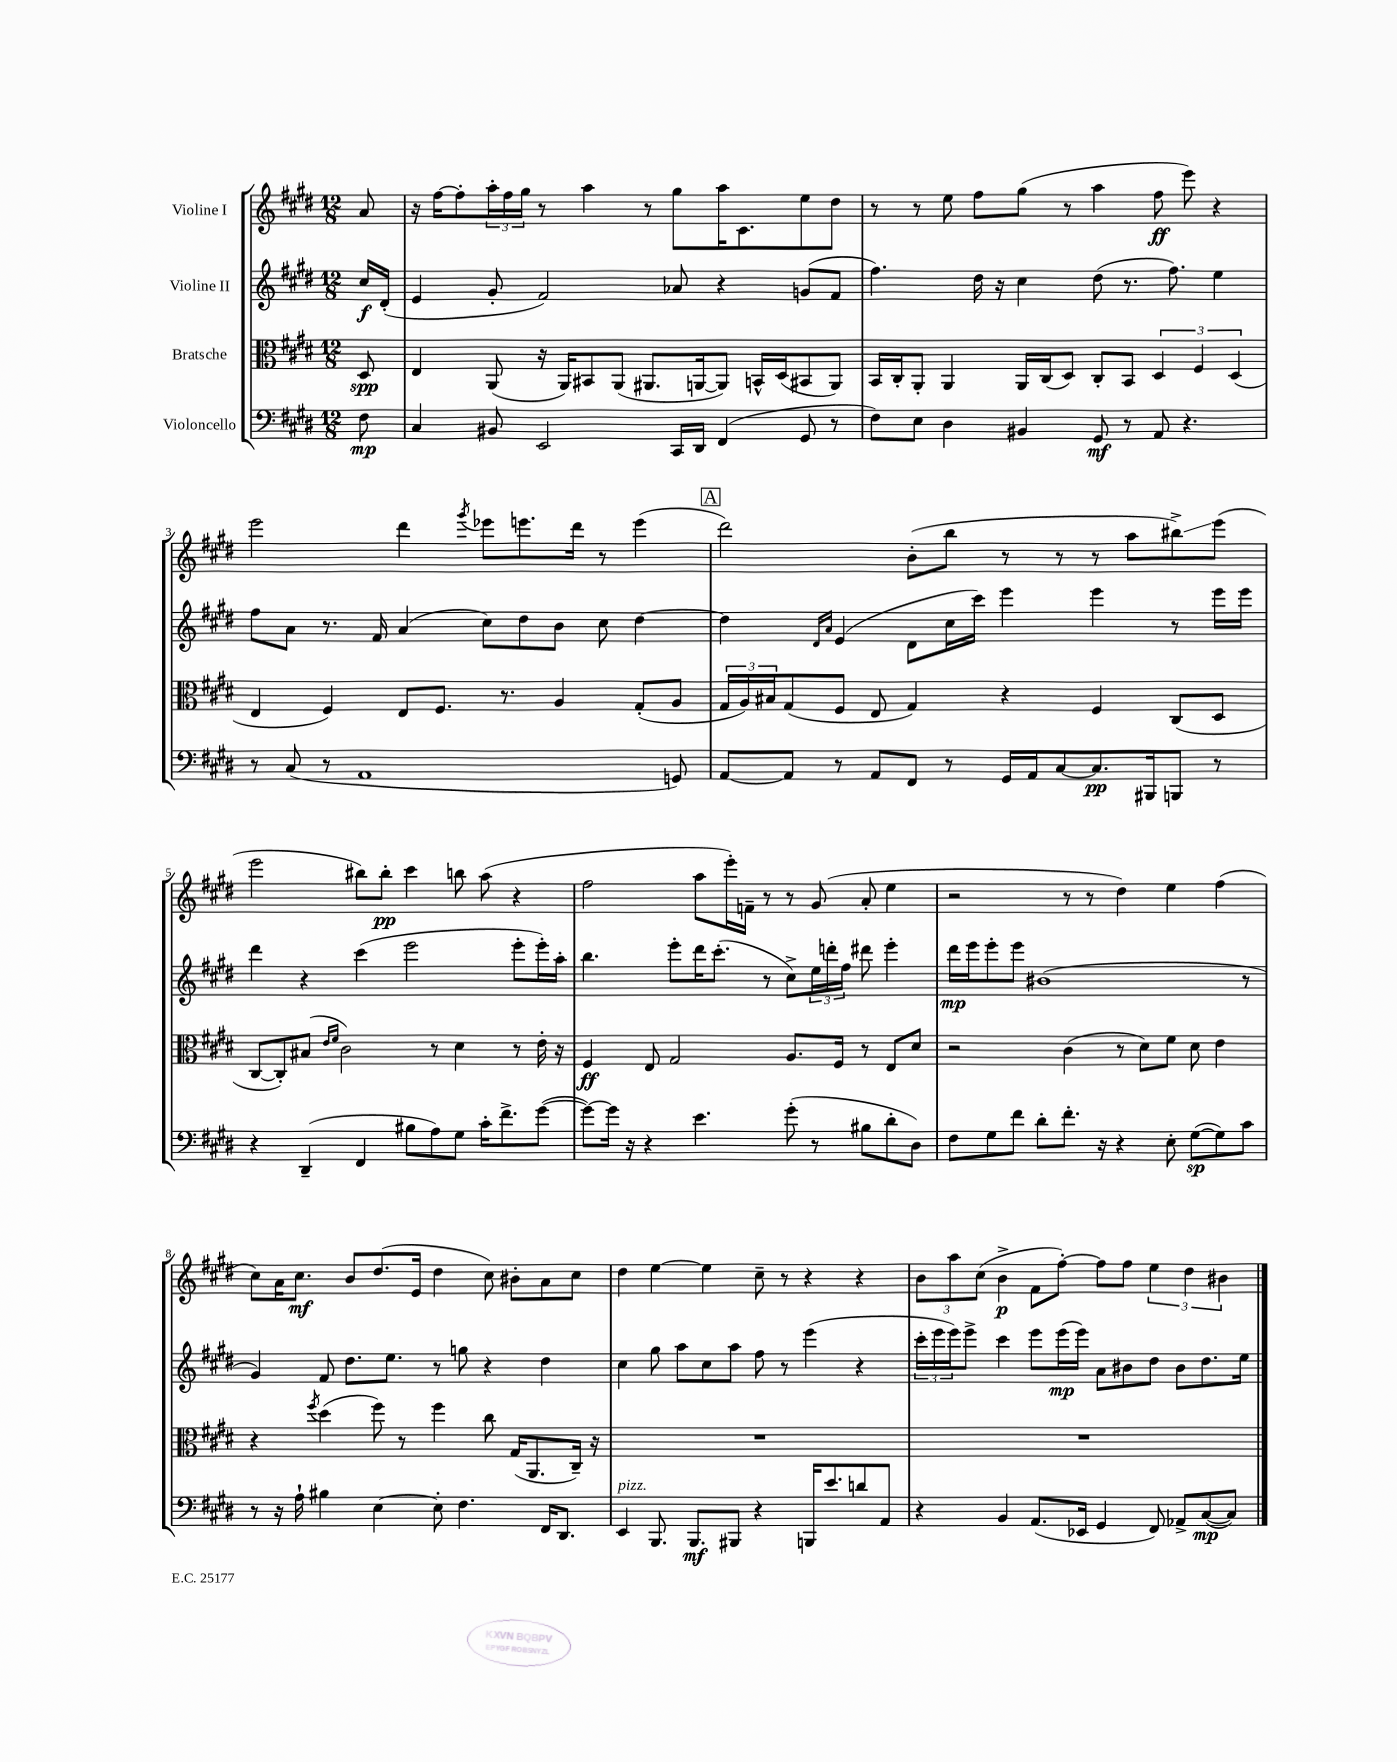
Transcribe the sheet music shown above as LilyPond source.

<<
\new StaffGroup <<
\new Staff = "s0" \with { instrumentName = "Violine I" } {
    \clef treble \key e \major \numericTimeSignature \time 12/8 \partial 8
    a'8 |
    r16 fis''16~ fis''8-. \tuplet 3/2 { a''16-. fis''16 gis''16 } r8 a''4 r8 gis''8 a''16 cis'8. e''8 dis''8 |
    r8 r8 e''8 fis''8 gis''8( r8 a''4 fis''8\ff e'''8) r4 |
    e'''2 dis'''4 \acciaccatura { gis'''8 } ees'''8 e'''8. dis'''16 r8 e'''4( |
    \mark \markup { \box "A" } dis'''2) b'8-.( b''8 r8 r8 r8 a''8 bis''8->\glissando) e'''8( |
    e'''2 bis''8) bis''8-.\pp cis'''4 b''8 a''8( r4 |
    fis''2 a''8 e'''16-.) f'16-- r8 r8 gis'8( a'8-. e''4 |
    r2 r8 r8 dis''4) e''4 fis''4( |
    cis''8) a'16 cis''8.\mf b'8 dis''8.( e'16 dis''4 cis''8) bis'8-. a'8 cis''8 |
    dis''4 e''4~ e''4 cis''8-- r8 r4 r4 |
    \tuplet 3/2 { b'8 a''8 cis''8( } b'4->\p fis'8 fis''8~-.) fis''8 fis''8 \tuplet 3/2 { e''4 dis''4 bis'4 } \bar "|." |
}
\new Staff = "s1" \with { instrumentName = "Violine II" } {
    \clef treble \key e \major \numericTimeSignature \time 12/8 \partial 8
    cis''16\f dis'16-.( |
    e'4 gis'8-. fis'2) aes'8 r4 g'8( fis'8 |
    fis''4.) dis''16 r16 cis''4 dis''8( r8. fis''8.) e''4 |
    fis''8 a'8 r8. fis'16 a'4( cis''8) dis''8 b'8 cis''8 dis''4~ |
    \mark \markup { \box "A" } dis''4 \grace { dis'16 a'16 } e'4( dis'8 cis''16 cis'''16) e'''4 e'''4 r8 e'''16 e'''16 |
    dis'''4 r4 cis'''4( e'''2 e'''8-. e'''16-.) a''16-. |
    b''4. e'''8-. dis'''16 cis'''8.-.( r8 cis''8->) \tuplet 3/2 { e''16 d'''16-. fis''16 } dis'''8 e'''4-. |
    dis'''16\mp e'''16 e'''8-. e'''8 bis'1( r8 |
    gis'4) fis'8 dis''8. e''8. r8 g''8 r4 dis''4 |
    cis''4 gis''8 a''8 cis''8 a''8 fis''8 r8 e'''4( r4 |
    \tuplet 3/2 { cis'''16-. e'''16 e'''16) } e'''8-> cis'''4 e'''8 e'''16\mp( e'''16) a'8 bis'8 dis''8 bis'8 dis''8. e''16 \bar "|." |
}
\new Staff = "s2" \with { instrumentName = "Bratsche" } {
    \clef alto \key e \major \numericTimeSignature \time 12/8 \partial 8
    dis8\spp |
    e4 a,8( r16 a,16) bis,8 a,8( ais,8. a,16~ a,8) b,16-^ dis16( bis,8 a,8) |
    b,16 cis16-. a,8-. a,4 a,16 cis16( dis8) cis8-. b,8 \tuplet 3/2 { dis4 fis4 dis4( } |
    e4 fis4) e8 fis8. r8. a4 gis8-.( a8 |
    \mark \markup { \box "A" } \tuplet 3/2 { gis16 a16) bis16 } gis8( fis8 e8 gis4) r4 fis4 cis8( dis8 |
    cis8~ cis8-.) bis8( \grace { e'16 fis'16 } cis'2) r8 dis'4 r8 e'16-. r16 |
    fis4\ff e8 gis2 a8. fis16 r8 e8 dis'8 |
    r2 cis'4( r8 dis'8) fis'8 dis'8 e'4 |
    r4 \acciaccatura { fis''8 } dis''4( fis''8) r8 fis''4 cis''8 gis16( a,8. cis16--) r16 |
    R1. |
    R1. \bar "|." |
}
\new Staff = "s3" \with { instrumentName = "Violoncello" } {
    \clef bass \key e \major \numericTimeSignature \time 12/8 \partial 8
    fis8\mp |
    cis4 bis,8 e,2 cis,16 dis,16 fis,4( gis,8 r8 |
    fis8) e8 dis4 bis,4 gis,8\mf r8 a,8 r4. |
    r8 cis8( r8 a,1 g,8) |
    \mark \markup { \box "A" } a,8~ a,8 r8 a,8 fis,8 r8 gis,16 a,16 cis8~ cis8.\pp bis,,16 b,,8 r8 |
    r4 dis,4--( fis,4 bis8 a8) gis8 cis'16-. fis'8.-> gis'8~( |
    gis'8~) gis'16 r16 r4 e'4. gis'8-.( r8 bis8 dis'8-. dis8) |
    fis8 gis8 fis'8 dis'8-. fis'8.-. r16 r4 e8-. gis8~\sp( gis8) cis'8 |
    r8 r16 a16-! bis4 e4~ e8-. fis4. fis,16 dis,8. |
    e,4^\markup { \italic "pizz." } b,,8. b,,8.\mf bis,,8 r4 b,,16 e'8. d'8 a,8 |
    r4 b,4 a,8.( ees,16 gis,4 fis,8) aes,8-> cis8~\mp( cis8) \bar "|." |
}
>>
>>
